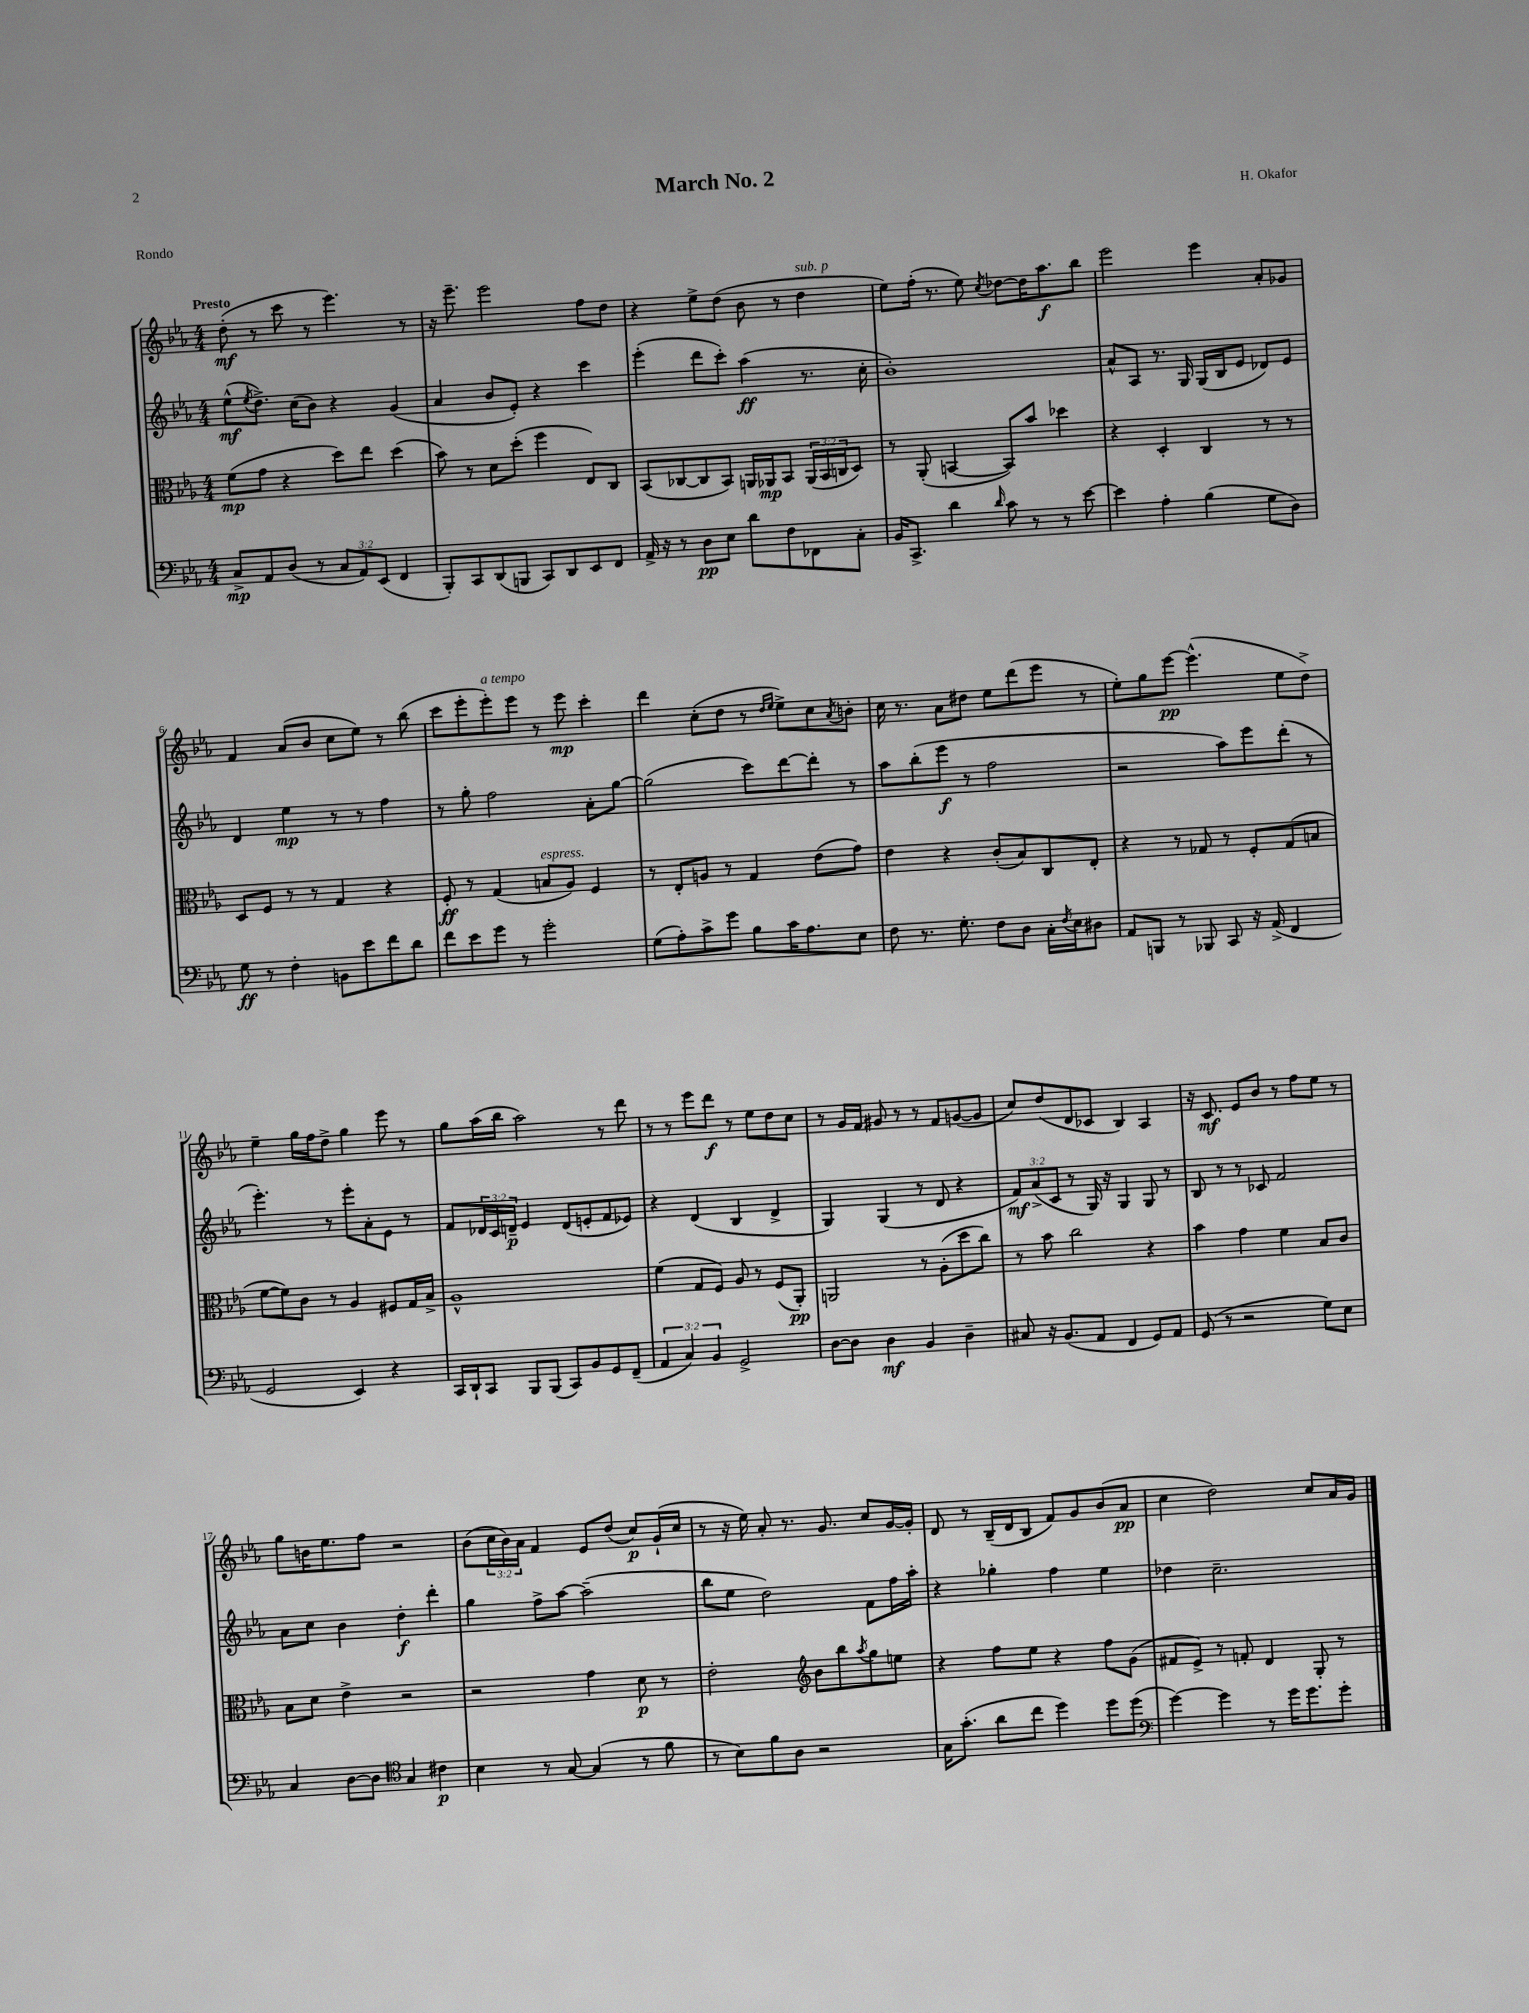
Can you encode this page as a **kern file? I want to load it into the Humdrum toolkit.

**kern	**kern	**kern	**kern
*staff4	*staff3	*staff2	*staff1
*clefF4	*clefC3	*clefG2	*clefG2
*k[b-e-a-]	*k[b-e-a-]	*k[b-e-a-]	*k[b-e-a-]
*M4/4	*M4/4	*M4/4	*M4/4
8C^	(8f	(8ee-^^	(8dd'
.	.	8qee-	.
8AA-	8g	8.dd^)	8r
(8D	4r	.	8ccc
.	.	(16cc	.
8r	.	8b-)	8r
12C	8dd)	4r	4.eee-)
12AA-)	.	.	.
.	8ee-	.	.
(12EE-	.	.	.
4FF	(4dd	(4g	.
.	.	.	8r
=	=	=	=
8BBB-')	8b-)	4a-	16r
.	.	.	8.eee-~
8CC	8r	.	.
(8DD	8d	8b-	2eee-
8BBB	(8dd'	8e-')	.
8CC)	4ff	4r	.
8DD	.	.	.
8EE-	8E-)	4ccc	8ff
8FF	8C	.	8dd
=	=	=	=
16AA-^	(8BB-	(4eee-'	4r
16r	.	.	.
8r	[8C-	.	.
8D	8C-]	8ddd	8ee-^
8E-	8BB-)	8ccc')	(8dd
8d	16AA	(4aa-	8b-
.	16AA-	.	.
8F	8BB-	.	8r
8FF-	(24AA-	8.r	4dd
.	24BB-	.	.
.	24C	.	.
8C'	8D)	.	.
.	.	16cc'	.
=	=	=	=
16BB-	8r	1b-')	8ee-)
8.CC^	.	.	.
.	(8AA-'	.	(16ff'
.	.	.	8.r
4d	[4BB	.	.
.	.	.	8ee-)
16qqd	.	.	8qcc
8c	8BB])	.	[8dd-
8r	8b-	.	16dd-]
.	.	.	8.aa-
8r	4dd-	.	.
[8e-	.	.	8bb-
=	=	=	=
4e-]	4r	8a-^^	2eee-
.	.	8A-	.
4A-'	4D'	8.r	.
.	.	16G	.
(4B-	4C	(16G	4eee-
.	.	16B-	.
.	.	8e-	.
8G	8r	8d-)	8a-'
8D)	8r	8e-	8g-
=	=	=	=
8G	8D	4d	4f
8r	8F	.	.
4F'	8r	4ee-	(8a-
.	8r	.	8b-
8BB	4G	8r	8cc
8e-	.	8r	8ee-)
8f	4r	4ff	8r
8d	.	.	(8bb-
=	=	=	=
8f	8F'	8r	8ccc
8e-	8r	8gg'	8eee-'
8g	(4G	2ff	8eee-')
8r	.	.	8eee-
2g'	8B	.	8r
.	8A-)	.	8eee-
.	4F	8a-'	4ccc'
.	.	[8gg	.
=	=	=	=
(8G	8r	(2gg]	4ddd
8A-')	8E-'	.	.
8c^	8A	.	(8cc'
8g	8r	.	8dd
8B-	4G	8ccc)	8r
.	.	.	16qqdd
.	.	.	16qqee-
16c	.	[8ddd	8ee-^)
8.A-	.	.	.
.	(8e-	8ddd']	8cc
.	.	.	8qa-
8E-	8g)	8r	8b'
=	=	=	=
8F	4e-	8aa-	16cc
.	.	.	8.r
8.r	.	(8bb-'	.
.	4r	8eee-	8a-
8.G'	.	.	.
.	.	8r	8dd#
8F	(8c'	2ff	8ee-
8D	8B-)	.	(8ddd
16C'	8C	.	8eee-
8qF	.	.	.
16E-	.	.	.
8D#	8E-'	.	8r
=	=	=	=
8AA-	4r	2r	8ee-')
8BBB	.	.	8gg
8r	8r	.	[8eee-
8BBB-	8G-	.	(4.eee-^^]
8CC	8r	8aa-)	.
16r	8F'	8eee-	.
(16AA-^	.	.	.
4FF	(8G-	(8ddd'	8ee-
.	8B	8r	8dd^)
=	=	=	=
2GG	[8f	4.eee-')	4ee-~
.	8f])	.	.
.	8c	.	16gg
.	.	.	16ff
.	8r	8r	8dd^
4EE-)	4A-	8eee-'	4gg
.	.	8a-'	.
4r	8F#	8e-	8eee-
.	16G	8r	8r
.	16B-^	.	.
=	=	=	=
16CC	1A-^^	8f	8gg
16DD`	.	.	.
8CC	.	24d-	(16aa-
.	.	24c	.
.	.	.	16bb-
.	.	24d~	.
8BBB-	.	4e-	2aa-)
(8BBB-	.	.	.
8CC)	.	(8d	.
8BB-	.	8e'	.
8GG	.	8f	8r
(8FF~	.	8e-)	8ddd
=	=	=	=
6AA-	(4f	4r	8r
.	.	.	8r
6C)	.	.	.
.	8G	(4d	8eee-
6BB-	.	.	.
.	8F)	.	8ddd
2GG^	8A-	4B-	8r
.	8r	.	8ee-
.	(8F	4d^	8dd
.	8AA-')	.	8cc
=	=	=	=
[8D	2AA	4G)	8r
8D]	.	.	16g
.	.	.	16f
4D	.	(4G	8g#
.	.	.	8r
4BB-	8r	8r	8r
.	(8A-'	8d	8f
4D~	8dd	4r	([8g
.	8cc)	.	8g]
=	=	=	=
8C#	8r	12f)	8cc)
.	.	(12a-^	.
16r	8b-	.	(8dd
.	.	12c	.
(8.BB-	.	.	.
.	2cc	8r	8d
8AA-	.	16G)	8c-
.	.	16r	.
4FF	.	4G	4B-)
8GG)	4r	8G	4A-
8AA-	.	8r	.
=	=	=	=
(8GG	4b-	8B-	16r
.	.	.	8.c
8r	.	8r	.
2r	4g	8r	8e-
.	.	8c-	8b-
.	4f	2f	8r
.	.	.	8ff
8G)	8B-	.	8ee-
8E-	8c	.	8r
=	=	=	=
4C	8B-	8a-	8gg
.	8d	8cc	16b
.	.	.	8.ee-
[8D	4e-^	4b-	.
8D]	.	.	8ff
*clefC4	*	*	*
4G	2r	4dd'	2r
4c#	.	4ddd'	.
=	=	=	=
4B-	2r	4gg	(8b-
.	.	.	24cc
.	.	.	24b-)
.	.	.	24a-
8r	.	8ff^	4f
[8G	.	[8aa-	.
(4G]	4g	(2aa-~]	8e-
.	.	.	(8dd
8r	8d	.	8cc)
8f	8r	.	(16g`
.	.	.	16cc
=	=	=	=
8r	2e-'	8bb-	8r
8B-)	.	8ee-	16r
.	.	.	16ee-)
8f	.	2dd)	8a-'
8A-	.	.	8.r
*	*clefG2	*	*
2r	8b-	.	.
.	.	.	8.g
.	8bb-	.	.
.	8qaa-	.	.
.	8gg	8f	8cc
.	8ee	16ff	[16g
.	.	16aa-'	16g']
=	=	=	=
16G	4r	4r	8d
(8.g'	.	.	.
.	.	.	8r
8a-	8ff	4gg-'	(16B-~
.	.	.	16d
8cc	8ee-	.	8B-
4dd)	4r	4ff	8f)
.	.	.	8g
8dd	8ff	4ee-	(8b-
(8dd	(8g	.	8a-
=	=	=	=
*clefF4	*	*	*
[4g)	8f#	4dd-	4cc
.	8e-^)	.	.
4g]	8r	2.cc~	2dd)
.	8f'	.	.
8r	4d	.	.
16g	.	.	.
8.g	.	.	.
.	8G'	.	8cc
8g'	8r	.	16a-
.	.	.	16g
==	==	==	==
*-	*-	*-	*-
